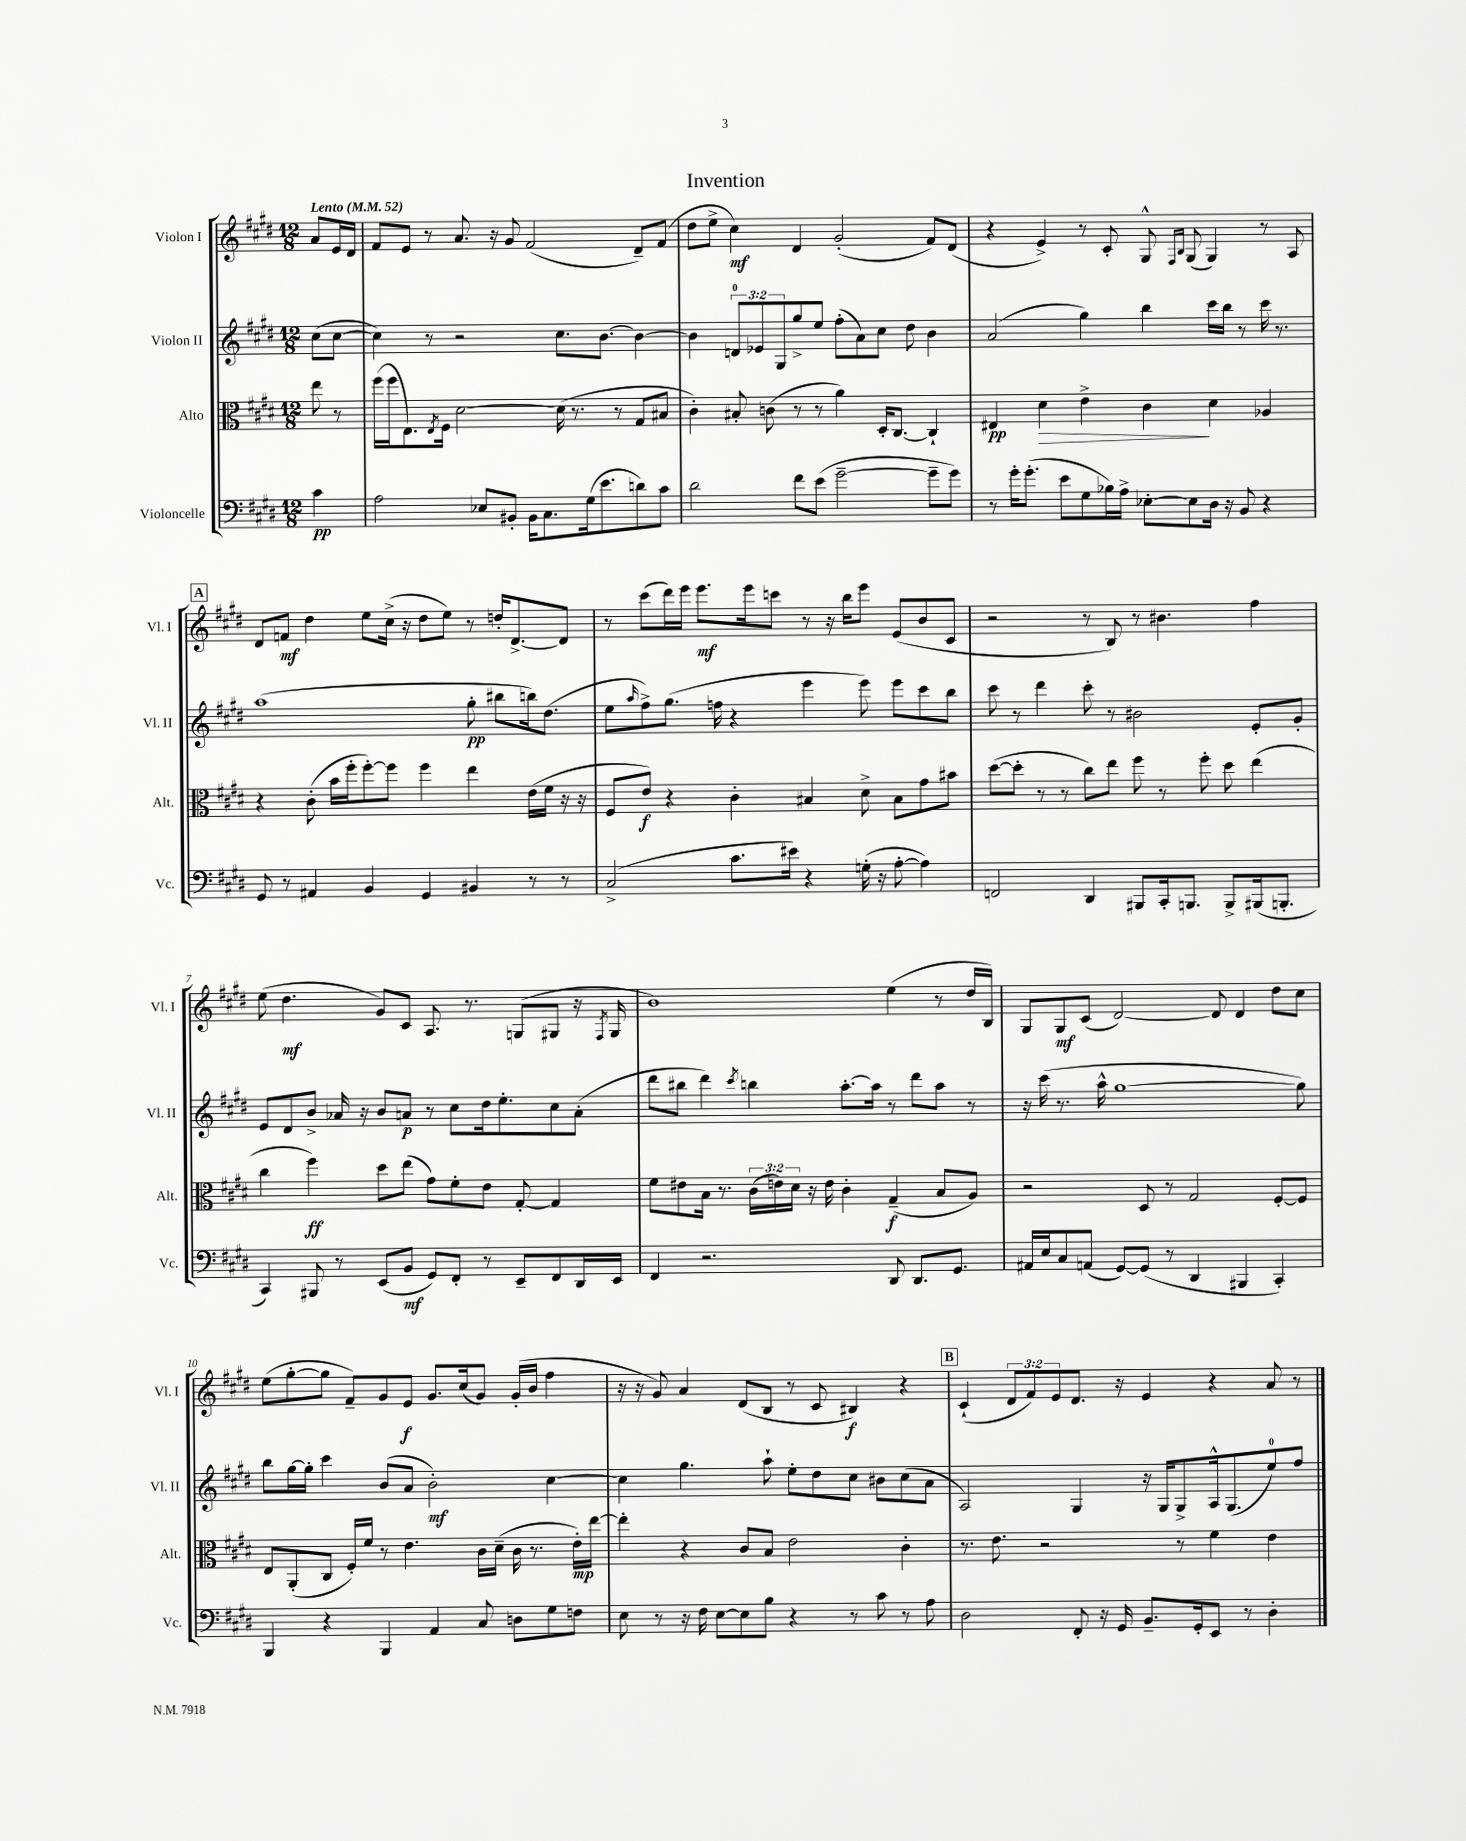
\header { title = "Invention" }
<<
\new StaffGroup <<
\new Staff = "s0" \with { instrumentName = "Violon I" shortInstrumentName = "Vl. I" } {
    \clef treble \key e \major \numericTimeSignature \time 12/8 \override Staff.TupletNumber.text = #tuplet-number::calc-fraction-text \partial 4 \tempo "Lento" 4 = 52
    a'8 e'16 dis'16 |
    fis'8 e'8 r8 a'8. r16 gis'8 fis'2( dis'8--) fis'8( |
    dis''8 e''8-> cis''4\mf) dis'4 gis'2-.( fis'8) dis'8( |
    r4 e'4->) r8 cis'8-. gis8-^ \grace { fis16 b16 } gis8( gis4) r8 a8 |
    \mark \markup { \box "A" } dis'8 f'8\mf dis''4 e''8 cis''16->( r16 dis''8 e''8) r8 d''16-. dis'8.~-> dis'8 |
    r8 cis'''8( dis'''16) e'''16 e'''8.\mf e'''16 c'''8 r8 r16 b''16 e'''8 e'8( b'8 cis'8 |
    r2 r8 b8) r8 bis'4. fis''4 |
    e''8( dis''4.\mf gis'8) cis'8 a8. r8. g8( gis8 r16 \acciaccatura { fis8 } gis16 |
    b'1) e''4( r8 dis''16 b16) |
    gis8 gis8\mf cis'8( dis'2~) dis'8 dis'4 dis''8 cis''8 |
    e''8( gis''8~-. gis''8 fis'8--) gis'8 e'8\f gis'8. cis''16( gis'8) gis'16-.( b'16 fis''4 |
    r16 r16 gis'8) a'4 dis'8( b8 r8 cis'8 bis4\f) r4 |
    \mark \markup { \box "B" } cis'4-!( \tuplet 3/2 { dis'8 fis'8) e'8 } dis'8. r16 e'4 r4 a'8 r8 \bar "|." |
}
\new Staff = "s1" \with { instrumentName = "Violon II" shortInstrumentName = "Vl. II" } {
    \clef treble \key e \major \numericTimeSignature \time 12/8 \override Staff.TupletNumber.text = #tuplet-number::calc-fraction-text \partial 4
    cis''8( cis''8~ |
    cis''4) r8 r2 cis''8. b'8.~ b'4~ |
    b'4 \tuplet 3/2 { d'8-0 ees'8 gis8 } gis''8-> e''8 fis''8-.( a'8) cis''8 dis''8 b'4 |
    a'2( gis''4) b''4 cis'''16 b''16 r8 cis'''16 r8. |
    \mark \markup { \box "A" } a''1( gis''8-.\pp bis''8 b''16) dis''8.( |
    e''8 \grace { a''16 } fis''8->) gis''8.( f''16 r4 e'''4 e'''8) e'''8 cis'''8 b''8 |
    cis'''8 r8 dis'''4 cis'''8-. r8 bis'2 e'8-. gis'8-. |
    e'8 dis'8 b'8-> aes'16 r16 b'8 a'8\p r8 cis''8 dis''16 e''8.-. cis''8 a'8-.( |
    dis'''8 bis''8 dis'''4) \acciaccatura { cis'''8 } b''4 a''8.~-. a''16 r8 dis'''8 a''8 r8 |
    r16 cis'''16( r8. a''16-^ gis''1~ gis''8) |
    b''8 gis''16~ gis''16-. cis'''4 b'8( a'8 b'2-.\mf) cis''4~ |
    cis''4 gis''4. a''8-! e''8-. dis''8 cis''8 bis'8 cis''8( a'8 |
    \mark \markup { \box "B" } a2) gis4 r16 gis16 gis8-> a16-^ gis8.( e''8-0) fis''8 \bar "|." |
}
\new Staff = "s2" \with { instrumentName = "Alto" shortInstrumentName = "Alt." } {
    \clef alto \key e \major \numericTimeSignature \time 12/8 \override Staff.TupletNumber.text = #tuplet-number::calc-fraction-text \partial 4
    e''8 r8 |
    fis''16( fis''16 e8.) \acciaccatura { e8 } fis16 dis'2~ dis'16( r8. r8 gis8 bis8 |
    cis'4-.) bis8-. c'8( r8 r8 a'4) dis16-. cis8.~ cis4-! |
    eis4\pp dis'4\> e'4-> cis'4\! dis'4 aes4 |
    \mark \markup { \box "A" } r4 cis'8-.( b'16 fis''16-. fis''8~-.) fis''8 fis''4 e''4 e'16( fis'16 r16 r16 |
    fis8 e'8\f) r4 cis'4-. bis4 dis'8-> bis8 gis'8 bis'8 |
    dis''8~( dis''8-. r8 r8 cis''8) e''8 fis''8 r8 fis''8-. dis''8 e''4( |
    cis''4 fis''4\ff) dis''8 e''8( gis'8) fis'8-. e'8 gis8~-. gis4 |
    fis'8 eis'8 b16 r8. \tuplet 3/2 { cis'16( e'16) dis'16 } r16 e'16 cis'4-. gis4--\f( b8 a8) |
    r2 dis8 r8 gis2 fis8~-. fis8 |
    e8 a,8-.( cis8 fis16-.) fis'16 r8 e'4. cis'16 dis'16--( cis'16 r8. e'16-.\mp) e''16~ |
    e''4-. r4 cis'8 b8 e'2 cis'4-. |
    \mark \markup { \box "B" } r8. e'8. r2 r8 fis'4 e'4 \bar "|." |
}
\new Staff = "s3" \with { instrumentName = "Violoncelle" shortInstrumentName = "Vc." } {
    \clef bass \key e \major \numericTimeSignature \time 12/8 \partial 4
    cis'4\pp |
    a2 ees8 bis,8-. bis,16 cis8. gis16( e'8. d'8) cis'8 |
    dis'2 fis'8 e'8( gis'2~-- gis'8-- gis'8) |
    r8 gis'16-. gis'8.-.( e'8 gis8 bes16) a16-> ees8~-. ees8 dis16 r16 b,8 r4 |
    \mark \markup { \box "A" } gis,8 r8 ais,4 b,4 gis,4 bis,4 r8 r8 |
    cis2->( cis'8. eis'16) r4 g16-.( r16 a8~-. a4) |
    f,2 dis,4 bis,,8 cis,16-. b,,8. b,,8-> bis,,16( b,,8.-. |
    cis,4) bis,,8 r8 e,8( b,8\mf gis,8) fis,8-. r8 e,8-- fis,8 dis,16 e,16 |
    fis,4 r2. dis,8 dis,8. gis,8. |
    ais,16 e16 cis8 a,8( gis,8~) gis,8( r8 dis,4 bis,,4 cis,4-.) |
    b,,4 r4 b,,4 a,4 cis8 d8 gis8 f8 |
    e8 r8 r16 fis16 e8~ e8 b8 r4 r8 cis'8 r8 a8 |
    \mark \markup { \box "B" } dis2 fis,8-. r16 gis,16 b,8.-- gis,16-. e,8 r8 dis4-. \bar "|." |
}
>>
>>
